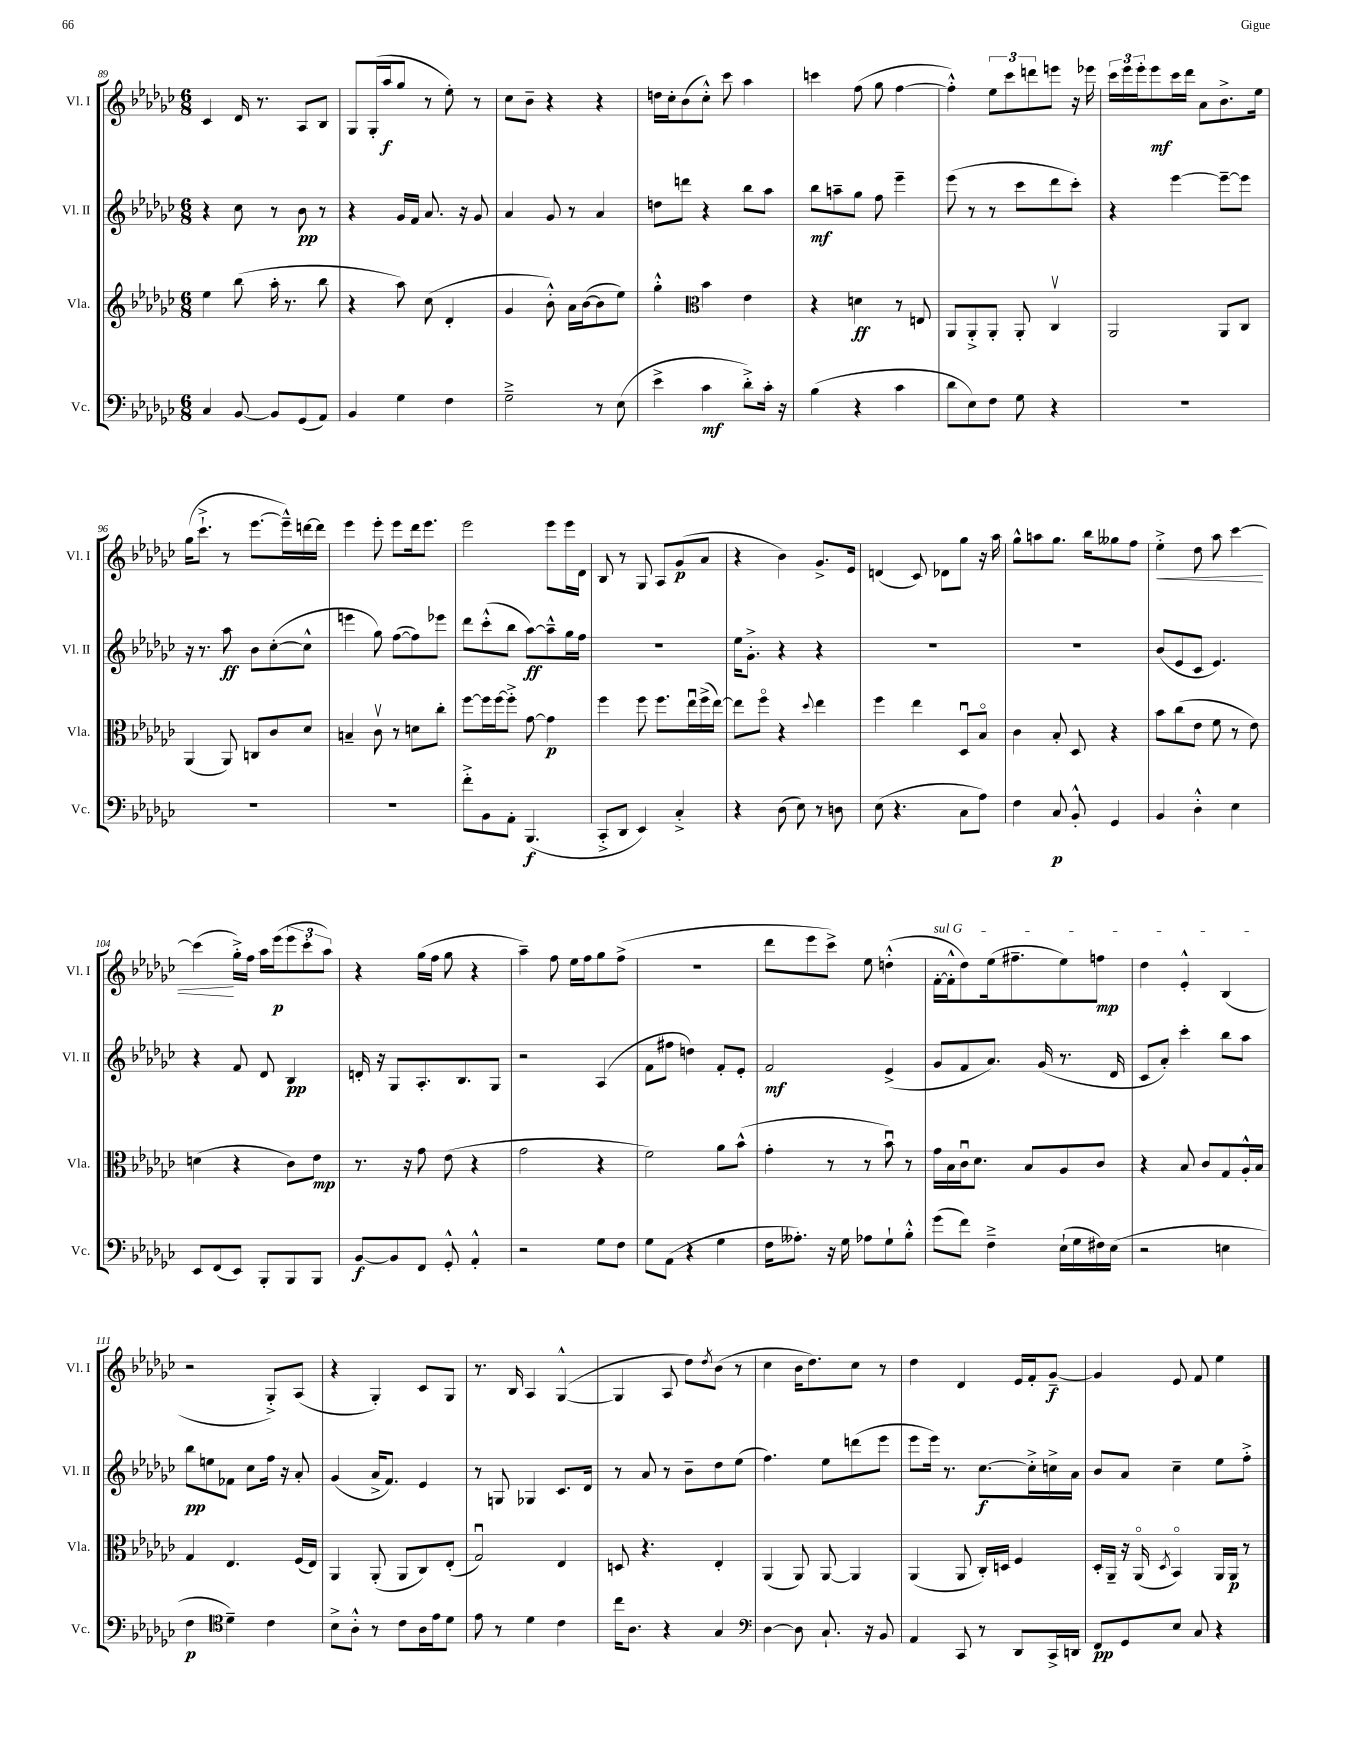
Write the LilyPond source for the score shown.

<<
\new StaffGroup <<
\new Staff = "s0" \with { instrumentName = "Vl. I" shortInstrumentName = "Vl. I" } {
    \clef treble \key ges \major \numericTimeSignature \time 6/8
    ces'4 des'16 r8. aes8 bes8 |
    ges8 ges16-.( aes''16\f ges''8 r8 ees''8-.) r8 |
    ces''8 bes'8-- r4 r4 |
    d''16 ces''16-. bes'8( ces''8-.-^) ces'''8 aes''4 |
    c'''4 f''8( ges''8 f''4~ |
    f''4-.-^) \tuplet 3/2 { ees''8 ces'''8 d'''8 } e'''8 r16 ees'''16 |
    \tuplet 3/2 { ces'''16 ees'''16 ees'''16-. } ees'''8\mf ces'''16 des'''16 aes'8 bes'8.-> ees''16 |
    ges''16( ces'''8.-!-> r8 ees'''8.~ ees'''16---^) d'''16~ d'''16 |
    ees'''4 ees'''8-. ees'''8 des'''16 ees'''8. |
    ees'''2 ees'''8 ees'''16 des'16 |
    bes8 r8 ges8 aes8 ges'8\p( aes'8 |
    r4 bes'4) ges'8.-> ees'16 |
    d'4( ces'8) des'8 ges''8 r16 aes''16 |
    ges''8-^ a''8 ges''8. bes''16 geses''8 f''8 |
    ees''4-.->\< des''8 aes''8 ces'''4~ |
    ces'''4\!( ges''16-.->) f''16 aes''16 ees'''16\p( \tuplet 3/2 { ees'''8 ces'''8-. aes''8) } |
    r4 ges''16( f''16 ges''8 r4 |
    aes''4--) f''8 ees''16 f''16 ges''8 f''8->( |
    R2. |
    des'''8 ees'''8 ces'''8->) ees''8 d''4-.-^( |
    \once \override TextSpanner.bound-details.left.text = \markup { \italic "sul G" } f'16~-.\startTextSpan f'16-.-^ des''8) ees''16( fis''8.-- ees''8) f''8\mp |
    des''4 ees'4-.-^ bes4\stopTextSpan( |
    r2 ges8-.->) aes8( |
    r4 ges4-.) ces'8 ges8 |
    r8. bes16 aes4 ges4~-^( |
    ges4 aes8 des''8) \acciaccatura { des''8 } bes'8( r8 |
    ces''4 bes'16 des''8.) ces''8 r8 |
    des''4 des'4 ees'16 f'16-. ges'8~--\f |
    ges'4 ees'8 f'8 ees''4 \bar "|." |
}
\new Staff = "s1" \with { instrumentName = "Vl. II" shortInstrumentName = "Vl. II" } {
    \clef treble \key ges \major \numericTimeSignature \time 6/8
    r4 ces''8 r8 bes'8\pp r8 |
    r4 ges'16 f'16 aes'8. r16 ges'8 |
    aes'4 ges'8 r8 aes'4 |
    d''8 d'''8 r4 bes''8 aes''8 |
    bes''8\mf a''8-- ges''8 f''8 ees'''4-- |
    ees'''8( r8 r8 ces'''8 des'''8 ces'''8-.) |
    r4 ees'''4~ ees'''8~-- ees'''8 |
    r16 r8. aes''8\ff bes'8 ces''8~-.( ces''8-^ |
    e'''4 ges''8) f''8~( f''8) ees'''8 |
    des'''8 ces'''8-.-^( bes''8 aes''8~\ff) aes''8---^ ges''16 f''16 |
    r2. |
    ees''16 ges'8.-.-> r4 r4 |
    R2. |
    R2. |
    bes'8( ees'8 ces'8 ees'4.) |
    r4 f'8 des'8 bes4\pp |
    d'16-. r16 ges8 aes8.-. bes8. ges8 |
    r2 aes4( |
    f'8 fis''8 d''4) f'8-. ees'8-. |
    f'2\mf ees'4->( |
    ges'8 f'8 aes'8.) ges'16( r8. des'16 |
    ces'8 aes'8-.) ces'''4-. bes''8 aes''8 |
    bes''8\pp e''8 fes'8 ces''8 f''16 r16 aes'8-. |
    ges'4( aes'16-> f'8.) ees'4 |
    r8 g8 ges4 ces'8. des'16 |
    r8 aes'8 r8 bes'8-- des''8 ees''8( |
    f''4.) ees''8 d'''8( ees'''8 |
    ees'''8 ees'''16) r8. ces''8.~\f ces''16-.-> c''16-> aes'16 |
    bes'8 aes'8 ces''4-- ees''8 f''8-.-> \bar "|." |
}
\new Staff = "s2" \with { instrumentName = "Vla." shortInstrumentName = "Vla." } {
    \clef treble \key ges \major \numericTimeSignature \time 6/8
    ees''4 bes''8( aes''16-. r8. bes''8 |
    r4 aes''8) ces''8( des'4-. |
    ges'4 bes'8-.-^) aes'16 bes'16~( bes'8 ees''8) |
    ges''4-.-^ \clef alto bes'4 ees'4 |
    r4 d'4\ff r8 e8 |
    aes,8 aes,8-.-> aes,8-. aes,8-. ces4\upbow |
    aes,2 aes,8 ces8 |
    aes,4( aes,8) c8 ces'8 des'8 |
    b4-- ces'8\upbow r8 d'8 ces''8-. |
    f''8~ f''16 f''16~ f''8-.-> ges'8~ ges'4\p |
    f''4 f''8 f''8. ees''16\downbow f''16->( ees''16~) |
    ees''8 f''8\flageolet r4 \appoggiatura { des''8 } ees''4 |
    f''4 ees''4 des8\downbow bes8\flageolet |
    ces'4 bes8-. des8 r4 |
    bes'8 ces''8( ees'8 f'8 r8 ees'8) |
    d'4( r4 ces'8) ees'8\mp |
    r8. r16 ges'8 ees'8( r4 |
    ges'2 r4 |
    f'2) aes'8 bes'8-^( |
    ges'4-. r8 r8 bes'8\downbow) r8 |
    ges'16 bes16 ces'16\downbow des'8. bes8 aes8 ces'8 |
    r4 bes8 ces'8 ges8 aes16-.-^ bes16 |
    ges4 ees4. f16( ees16) |
    aes,4 aes,8-.( aes,8 ces8) ees8-.( |
    ges2\downbow) ees4 |
    d8 r4. ees4-. |
    aes,4( aes,8) aes,8~ aes,4 |
    aes,4( aes,8 ces16-.) d16 f4 |
    des16-. aes,16-- r16 aes,16\flageolet( \acciaccatura { des8 } bes,4\flageolet) aes,16 aes,16\p r8 \bar "|." |
}
\new Staff = "s3" \with { instrumentName = "Vc." shortInstrumentName = "Vc." } {
    \clef bass \key ges \major \numericTimeSignature \time 6/8
    ces4 bes,8~ bes,8 ges,8( aes,8) |
    bes,4 ges4 f4 |
    ges2---> r8 ees8( |
    ees'4-> ces'4\mf des'8-.->) ces'16-. r16 |
    bes4( r4 ces'4 |
    des'8 ees8) f8 ges8 r4 |
    R2. |
    R2. |
    R2. |
    f'8-.-> bes,8 aes,8-. bes,,4.\f( |
    ces,8-.-> des,8 ees,4) ces4-.-> |
    r4 des8( ees8) r8 d8 |
    ees8( r4. ces8 aes8) |
    f4 ces8\p bes,8-.-^ ges,4 |
    bes,4 des4-.-^ ees4 |
    ees,8 f,8( ees,8) bes,,8-. bes,,8 bes,,8 |
    bes,8~\f bes,8 f,8 ges,8-.-^ aes,4-.-^ |
    r2 ges8 f8 |
    ges8 aes,8( r4 ges4 |
    f16 aeses8.-.) r16 ges16 aes8 ges8-! bes8-.-^ |
    ges'8( f'8) f4---> ees16-!( ges16 fis16) ees16( |
    r2 e4 |
    f4\p \clef tenor des'4--) ces'4 |
    bes8-> aes8-.-^ r8 ces'8 aes16 ees'16 des'8 |
    ees'8 r8 des'4 ces'4 |
    ces''16 aes8. r4 ges4 |
    \clef bass des4~ des8 ces8.-! r16 bes,8 |
    aes,4 ces,8 r8 des,8 ces,16-> d,16 |
    f,8\pp ges,8 ees8 ces8 r4 \bar "|." |
}
>>
>>
\layout { \context { \Score currentBarNumber = #89 } }
